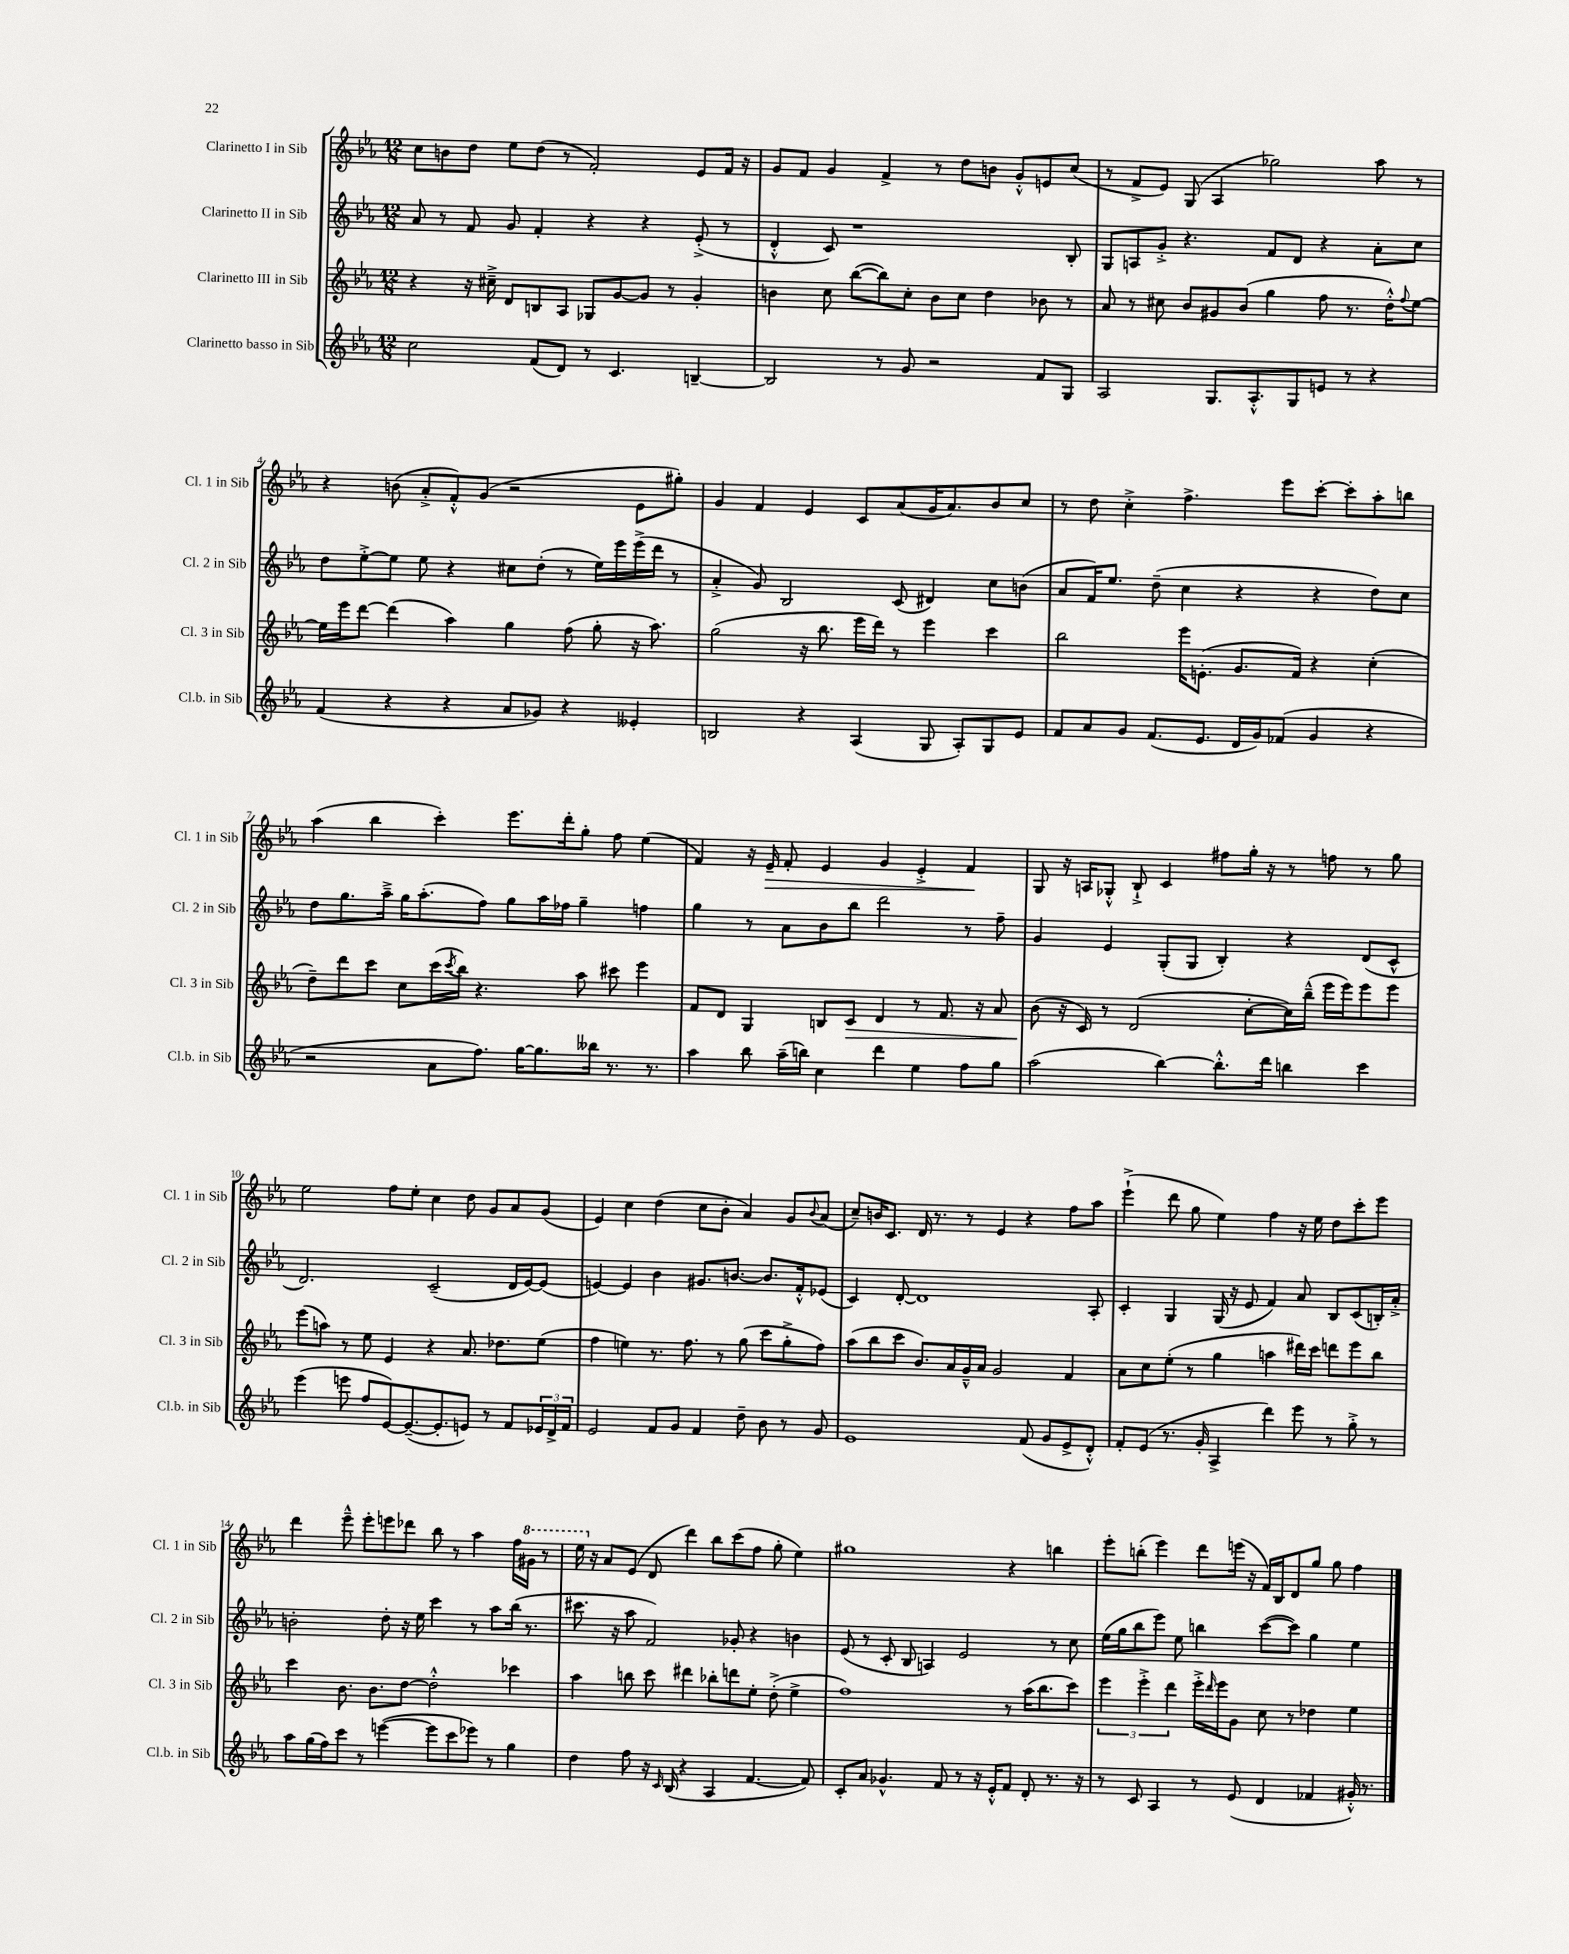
<<
\new StaffGroup <<
\new Staff = "s0" \with { instrumentName = "Clarinetto I in Sib" shortInstrumentName = "Cl. 1 in Sib" } {
    \clef treble \key ees \major \numericTimeSignature \time 12/8
    c''8 b'8 d''8 ees''8 d''8( r8 f'2-.) ees'8 f'16 r16 |
    g'8 f'8 g'4 f'4-> r8 d''8 b'8 g'8-.-^ e'8 c''8( |
    r8 f'8-> ees'8) g8( aes4 ges''2) aes''8 r8 |
    r4 b'8( aes'8-.-> f'8-.-^) g'8( r2 ees'8 gis''8-.) |
    g'4 f'4 ees'4 c'8 aes'8( g'16 aes'8.) bes'8 c''8 |
    r8 d''8 c''4-.-> f''4.-> ees'''8 c'''8~-. c'''8-. aes''8-. b''8 |
    aes''4( bes''4 c'''4-.) ees'''8. d'''16-. g''8-. f''8 ees''4( |
    f'4) r16 ees'16--\> f'8-. ees'4 g'4 ees'4-.-> f'4\! |
    g8 r16 a16 ges8-.-^ bes8-!-> c'4 fis''8 g''16-. r16 r8 f''8 r8 g''8 |
    ees''2 f''8 ees''8-. c''4 d''8 g'8 aes'8 g'8( |
    ees'4) c''4 d''4( c''8 bes'8-. aes'4) g'8 \appoggiatura { bes'8 } aes'8( |
    c''8--) b'16 c'8. d'16 r8. r8 ees'4 r4 f''8 aes''8 |
    ees'''4-!->( d'''8 g''8 ees''4) f''4 r16 ees''16 d''8 c'''8-. ees'''8 |
    d'''4 ees'''8---^ ees'''8-. e'''8 des'''8 bes''8 r8 aes''4 f''16 \ottava #1 gis''16 r8 |
    ees'''16 \ottava #0 r16 aes'8 ees'8( d'8 d'''4) bes''8 c'''8( f''8 g''8-. ees''4) |
    gis''1 r4 b''4 |
    ees'''8-. b''8-.( ees'''4) d'''8 e'''16( r16 f'16) bes16 d'8 g''8 g''8 f''4 \bar "|." |
}
\new Staff = "s1" \with { instrumentName = "Clarinetto II in Sib" shortInstrumentName = "Cl. 2 in Sib" } {
    \clef treble \key ees \major \numericTimeSignature \time 12/8
    aes'8 r8 f'8 g'8 f'4-. r4 r4 ees'8-.->( r8 |
    d'4-.-^ c'8) r1 bes8-. |
    g8 a8 g'8-.-> r4. f'8 d'8 r4 aes'8-. c''8 |
    d''8 ees''8~-.-> ees''8 ees''8 r4 cis''8 d''8-.( r8 ees''16) ees'''16 ees'''16->( d'''16 r8 |
    aes'4-.-> g'8) bes2 c'8( dis'4) c''8 b'8( |
    aes'8 f'16) ees''8. d''8--( c''4 r4 r4 d''8) c''8 |
    d''8 g''8. aes''16---> g''16 aes''8.-.( f''8) g''8 aes''16 fes''16 g''4-- f''4 |
    g''4 r8 aes'8 bes'8 bes''8 d'''2 r8 f''8-- |
    g'4 ees'4 g8-.( g8 bes4-.) r4 d'8( c'8-^ |
    d'2.) c'2--( d'16 ees'16~) ees'8( |
    e'4~) e'4 bes'4 gis'8. b'8.~ b'8. f'16-.-^ ees'8( |
    c'4) d'8~-. d'1 aes8-. |
    c'4-. g4 g16( r16 ees'8 f'4) aes'8 bes8 c'8( b16-.) aes'16-.-> |
    b'2-. d''8-. r16 ees''16 c'''4 r8 aes''8 bes''16( r8. |
    cis'''8. r16 aes''8 f'2) ges'8-. r4 b'4 |
    ees'8( r8 c'8-. bes8 a4) ees'2 r8 c''8 |
    ees''16( g''16 bes''8 ees'''8) ees''8 b''4 c'''8~( c'''8) g''4 ees''4 \bar "|." |
}
\new Staff = "s2" \with { instrumentName = "Clarinetto III in Sib" shortInstrumentName = "Cl. 3 in Sib" } {
    \clef treble \key ees \major \numericTimeSignature \time 12/8
    r4 r16 cis''16---> d'8 b8 aes8 ges8 g'8~ g'8 r8 g'4-. |
    b'4 c''8 bes''8~( bes''8) c''8-. b'8 c''8 d''4 bes'8 r8 |
    aes'8 r8 cis''8 bes'8 gis'8 bes'8( g''4 f''8 r8. d''16-.-^) \appoggiatura { f''8 } ees''8~ |
    ees''16 ees'''16 d'''8~ d'''4( aes''4) g''4 f''8( g''8-. r16 aes''8.) |
    g''2( r16 bes''8. ees'''16 d'''16) r8 ees'''4 c'''4 |
    bes''2 ees'''16 e'8.-.( g'8. f'16) r4 c''4-.( |
    d''8--) d'''8 c'''8 c''8 c'''16( \acciaccatura { c'''8 } bes''16) r4. aes''8 cis'''8 ees'''4 |
    f'8 d'8 g4 b8 c'8\> d'4 r8 f'8. r16 aes'8 |
    bes'8\!( r16 c'16) r8 d'2( c''8~-. c''16) bes''16---^( ees'''16 ees'''16) ees'''8 ees'''8 |
    ees'''8( a''8) r8 ees''8 ees'4 r4 aes'8. des''8. ees''8( |
    f''4 e''4) r8. f''8. r8 g''8( c'''8 g''8-.-> f''8) |
    aes''8( bes''8 c'''8 bes'8.) aes'16 g'16---^ aes'16 g'2 f'4 |
    aes'8 c''8 ees''8-.( r8 g''4 a''4 dis'''16) c'''16 d'''8 ees'''8 bes''8 |
    c'''4 bes'8. bes'8. d''8~ d''2-.-^ ces'''4 |
    aes''4 b''8 c'''8 dis'''4 bes''8-. d'''8 ees''8-. d''8-.->( ees''4-> |
    f''1) r8 aes''16( bes''8. c'''8) |
    \tuplet 3/2 { ees'''4 ees'''4-.-> d'''4 } ees'''16-.-> \grace { d'''16 } ees'''16 g'8 c''8 r8 des''4 ees''4 \bar "|." |
}
\new Staff = "s3" \with { instrumentName = "Clarinetto basso in Sib" shortInstrumentName = "Cl.b. in Sib" } {
    \clef treble \key ees \major \numericTimeSignature \time 12/8
    c''2 f'8( d'8) r8 c'4. b4~-- |
    b2 r8 g'8 r2 f'8 g8 |
    aes2 g8. aes8.-.-^ g8 e'8 r8 r4 |
    f'4( r4 r4 aes'8 ges'8) r4 eeses'4-. |
    b2 r4 aes4( g8 aes8-.) g8 ees'8 |
    f'8 aes'8 g'8 f'8.( ees'8. d'16 g'16) fes'8( g'4 r4 |
    r2 aes'8 f''8.) g''16~ g''8. beses''16 r8. r8. |
    aes''4 bes''8 aes''16--( b''16) c''4 d'''4 ees''4 f''8 g''8 |
    aes''2( bes''4~) bes''8.-.-^ d'''16 b''4 c'''4 |
    ees'''4( e'''8 f''8 ees'8~) ees'8.~--( ees'8.-. e'8) r8 f'8 \tuplet 3/2 { ees'16 d'16-> f'16 } |
    ees'2 f'8 g'8 f'4 d''8-- bes'8 r8 g'8 |
    ees'1 f'8( g'8 ees'8-> d'8-.-^) |
    f'8-. ees'8( r8. g'16-. aes4-> d'''4) ees'''8 r8 g''8-.-> r8 |
    aes''8 g''16( f''16) c'''8 r8 e'''4~( e'''8 c'''8 ees'''8) r8 g''4 |
    d''4 f''8 r16 \grace { c'16 } bes16( r4 aes4 f'4.~ f'8) |
    c'8-. aes'8 ges'4.-^ f'8 r8 r16 ees'16-.-^ f'8 d'8-. r8. r16 |
    r8 c'8 aes4 r8 ees'8( d'4 fes'4 gis'16-.-^) r8. \bar "|." |
}
>>
>>
